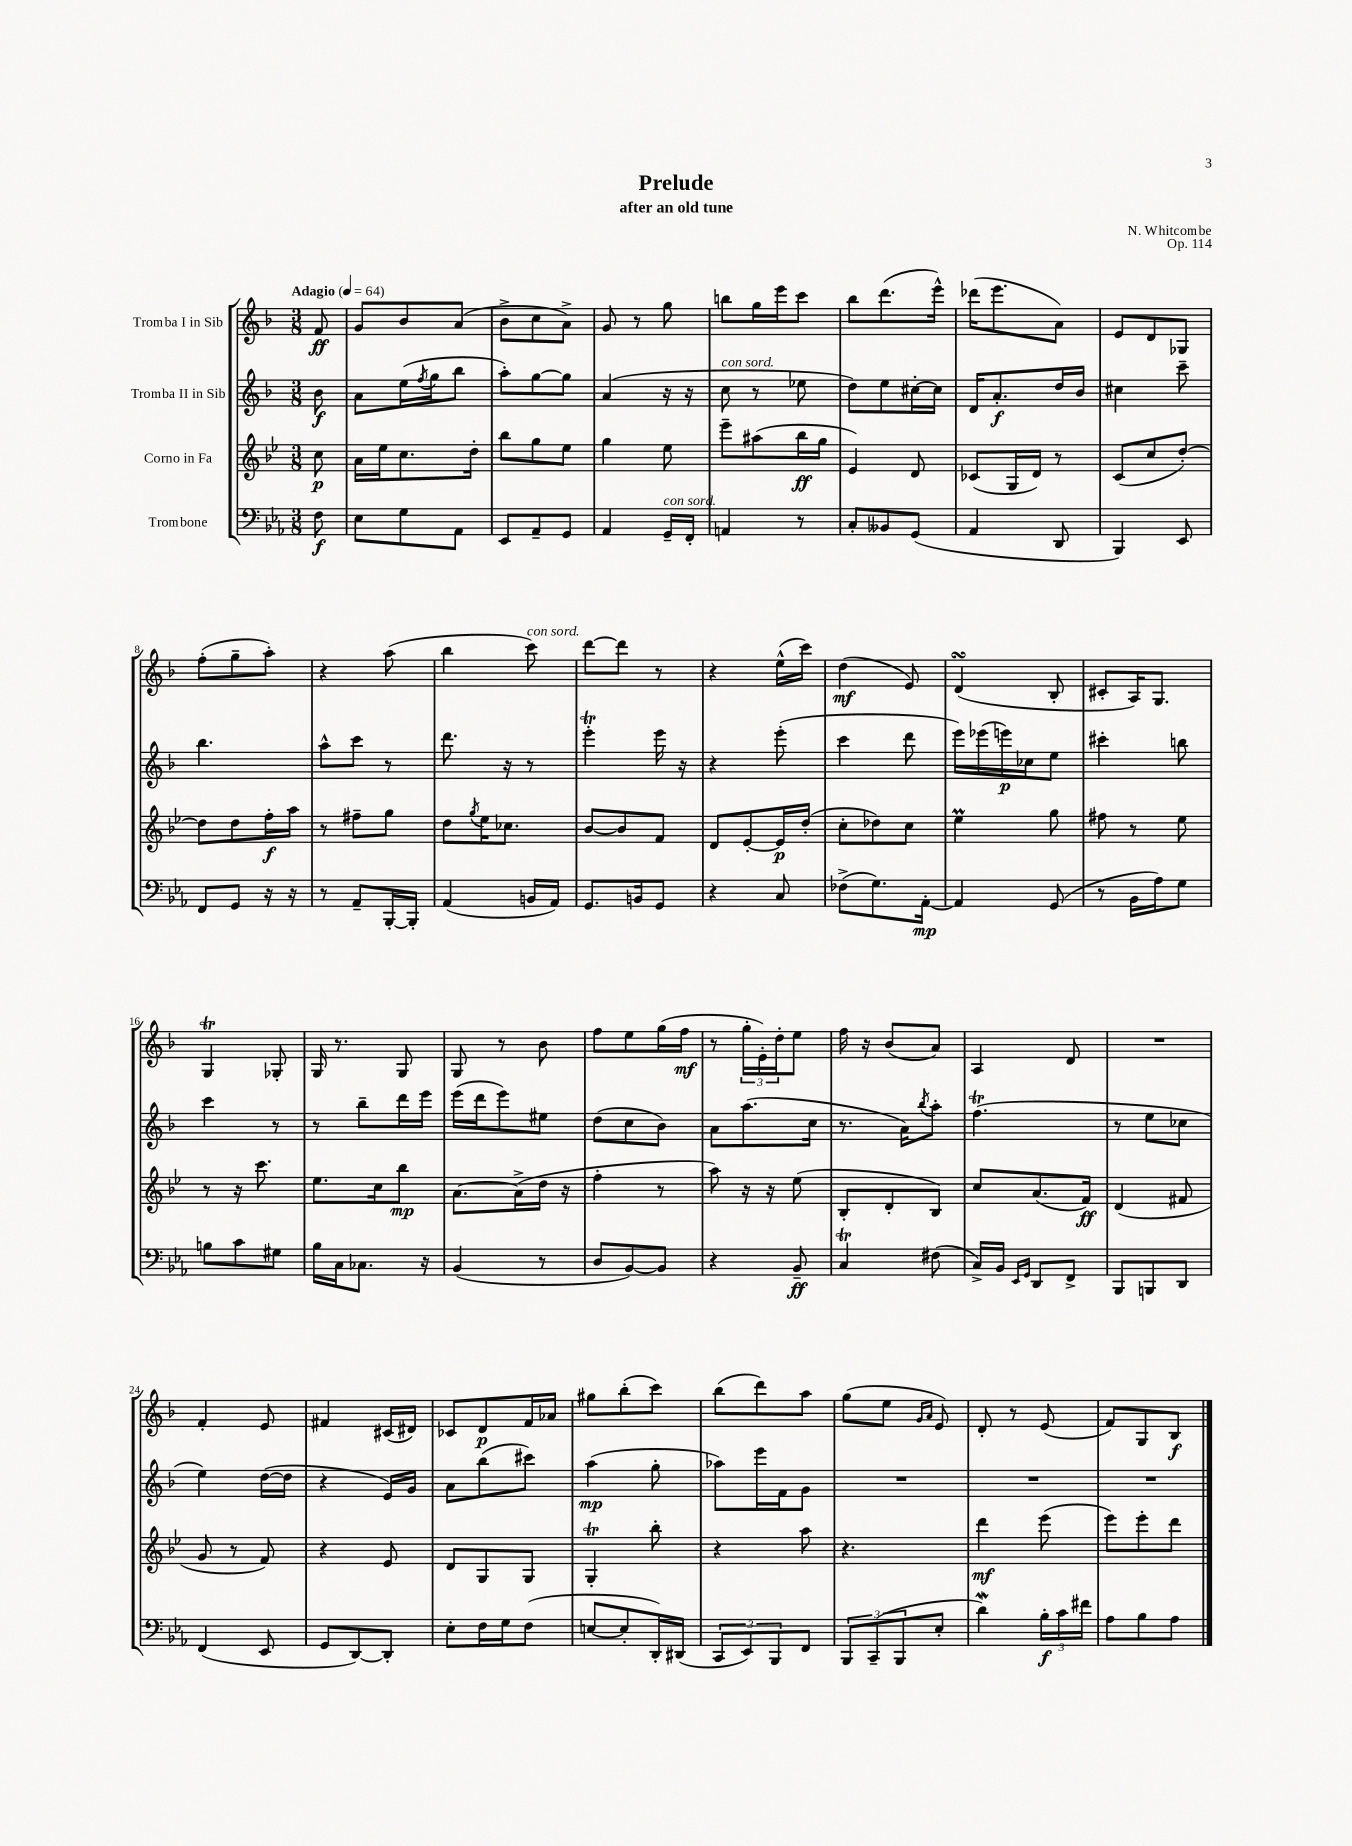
\header { title = "Prelude" composer = "N. Whitcombe" subtitle = "after an old tune" opus = "Op. 114" }
<<
\new StaffGroup <<
\new Staff = "s0" \with { instrumentName = "Tromba I in Sib" } {
    \clef treble \key f \major \numericTimeSignature \time 3/8 \partial 8 \tempo "Adagio" 4 = 64
    f'8\ff |
    g'8 bes'8 a'8( |
    bes'8-> c''8 a'8->) |
    g'8 r8 g''8 |
    b''8 g''16 e'''16 c'''8 |
    bes''8 d'''8.( e'''16-^) |
    des'''16( e'''8. a'8) |
    e'8 d'8 ges8 |
    f''8-.( g''8-- a''8-.) |
    r4 a''8( |
    bes''4 c'''8^\markup { \italic "con sord." }) |
    d'''8~ d'''8 r8 |
    r4 e''16-^( c'''16) |
    d''4\mf( e'8) |
    d'4\turn( bes8-. |
    cis'8-. a16) g8. |
    g4\trill ges8-. |
    g16 r8. g8 |
    g8 r8 bes'8 |
    f''8 e''8 g''16( f''16\mf |
    r8 \tuplet 3/2 { g''16-. e'16-.) d''16-. } e''8 |
    f''16 r16 bes'8( a'8) |
    a4 d'8 |
    R4. |
    f'4-. e'8 |
    fis'4 cis'16( dis'16) |
    ces'8 d'8\p f'16 aes'16 |
    gis''8 bes''8-.( c'''8) |
    bes''8( d'''8) a''8 |
    g''8( e''8 \grace { g'16 a'16 } e'8) |
    d'8-. r8 e'8( |
    f'8) g8 bes8\f \bar "|." |
}
\new Staff = "s1" \with { instrumentName = "Tromba II in Sib" } {
    \clef treble \key f \major \numericTimeSignature \time 3/8 \partial 8
    bes'8\f |
    a'8 e''16( \acciaccatura { f''8 } g''16 bes''8 |
    a''8-.) g''8~ g''8 |
    a'4( r16 r16 |
    c''8^\markup { \italic "con sord." } r8 ees''8 |
    d''8) e''8 cis''16~-. cis''16 |
    d'16 a'8.-.\f d''16 bes'16 |
    cis''4 c'''8-- |
    bes''4. |
    a''8-^ c'''8 r8 |
    d'''8. r16 r8 |
    e'''4-.\trill e'''16 r16 |
    r4 e'''8-.( |
    c'''4 d'''8 |
    e'''16) ees'''16( e'''16\p) ces''16 e''8 |
    cis'''4-. b''8 |
    c'''4 r8 |
    r8 bes''8-- d'''16 e'''16 |
    e'''16( d'''16 e'''8) eis''8 |
    d''8( c''8 bes'8) |
    a'8 a''8.( c''16 |
    r8. a'16) \acciaccatura { bes''8 } a''8-. |
    f''4.\trill( |
    r8 e''8 ces''8 |
    e''4) d''16~( d''16 |
    r4 e'16) g'16 |
    a'8 bes''8( cis'''8) |
    a''4\mp( g''8-. |
    aes''8) e'''16 f'16 g'8 |
    R4. |
    R4. |
    R4. \bar "|." |
}
\new Staff = "s2" \with { instrumentName = "Corno in Fa" } {
    \clef treble \key bes \major \numericTimeSignature \time 3/8 \partial 8
    c''8\p |
    a'16 ees''16 c''8. d''16-. |
    bes''8 g''8 ees''8 |
    g''4 ees''8 |
    ees'''8-- ais''8( bes''16\ff g''16 |
    ees'4) d'8 |
    ces'8( g16 d'16) r8 |
    c'8( c''8 d''8~-.) |
    d''8 d''8 f''16-.\f a''16 |
    r8 fis''8-- g''8 |
    d''8 \acciaccatura { g''8 } ees''16 ces''8. |
    bes'8~ bes'8 f'8 |
    d'8 ees'8~-. ees'16\p d''16-.( |
    c''8-. des''8) c''8 |
    ees''4\prall g''8 |
    fis''8 r8 ees''8 |
    r8 r16 c'''8. |
    ees''8. c''16 bes''8\mp |
    a'8.~ a'16->( d''16 r16 |
    f''4-. r8 |
    a''8) r16 r16 ees''8( |
    bes8-. d'8-. bes8) |
    c''8 a'8.( f'16\ff) |
    d'4( fis'8 |
    g'8 r8 f'8) |
    r4 ees'8 |
    d'8 g8 g8 |
    g4-.\trill bes''8-. |
    r4 a''8 |
    r4. |
    d'''4\mf ees'''8( |
    ees'''8) ees'''8-. d'''8 \bar "|." |
}
\new Staff = "s3" \with { instrumentName = "Trombone" } {
    \clef bass \key ees \major \numericTimeSignature \time 3/8 \partial 8
    f8\f |
    ees8 g8 aes,8 |
    ees,8 aes,8-- g,8 |
    aes,4 g,16--^\markup { \italic "con sord." } f,16-. |
    a,4 r8 |
    c8-. beses,8 g,8( |
    aes,4 d,8 |
    bes,,4) ees,8 |
    f,8 g,8 r16 r16 |
    r8 aes,8-- bes,,16~-. bes,,16-. |
    aes,4( b,16 aes,16) |
    g,8. b,16 g,8 |
    r4 c8 |
    fes8->( g8.) aes,16~-.\mp |
    aes,4 g,8( |
    r8 bes,16 aes16) g8 |
    b8 c'8 gis8 |
    bes16 c16 ces8. r16 |
    bes,4( r8 |
    d8 bes,8~) bes,8 |
    r4 bes,8--\ff |
    c4\trill fis8( |
    c16->) bes,16 \grace { ees,16 g,16 } d,8 f,8-> |
    bes,,8 b,,8 d,8 |
    f,4( ees,8 |
    g,8 d,8~) d,8-. |
    ees8-. f16 g16 f8( |
    e8~ e8-. d,16-.) dis,16( |
    \tuplet 3/2 { c,8 ees,8) bes,,8 } f,8 |
    \tuplet 3/2 { bes,,8 c,8--( bes,,8 } ees8-. |
    d'4\mordent) \tuplet 3/2 { bes16-.\f c'16 fis'16 } |
    aes8 bes8 aes8 \bar "|." |
}
>>
>>
